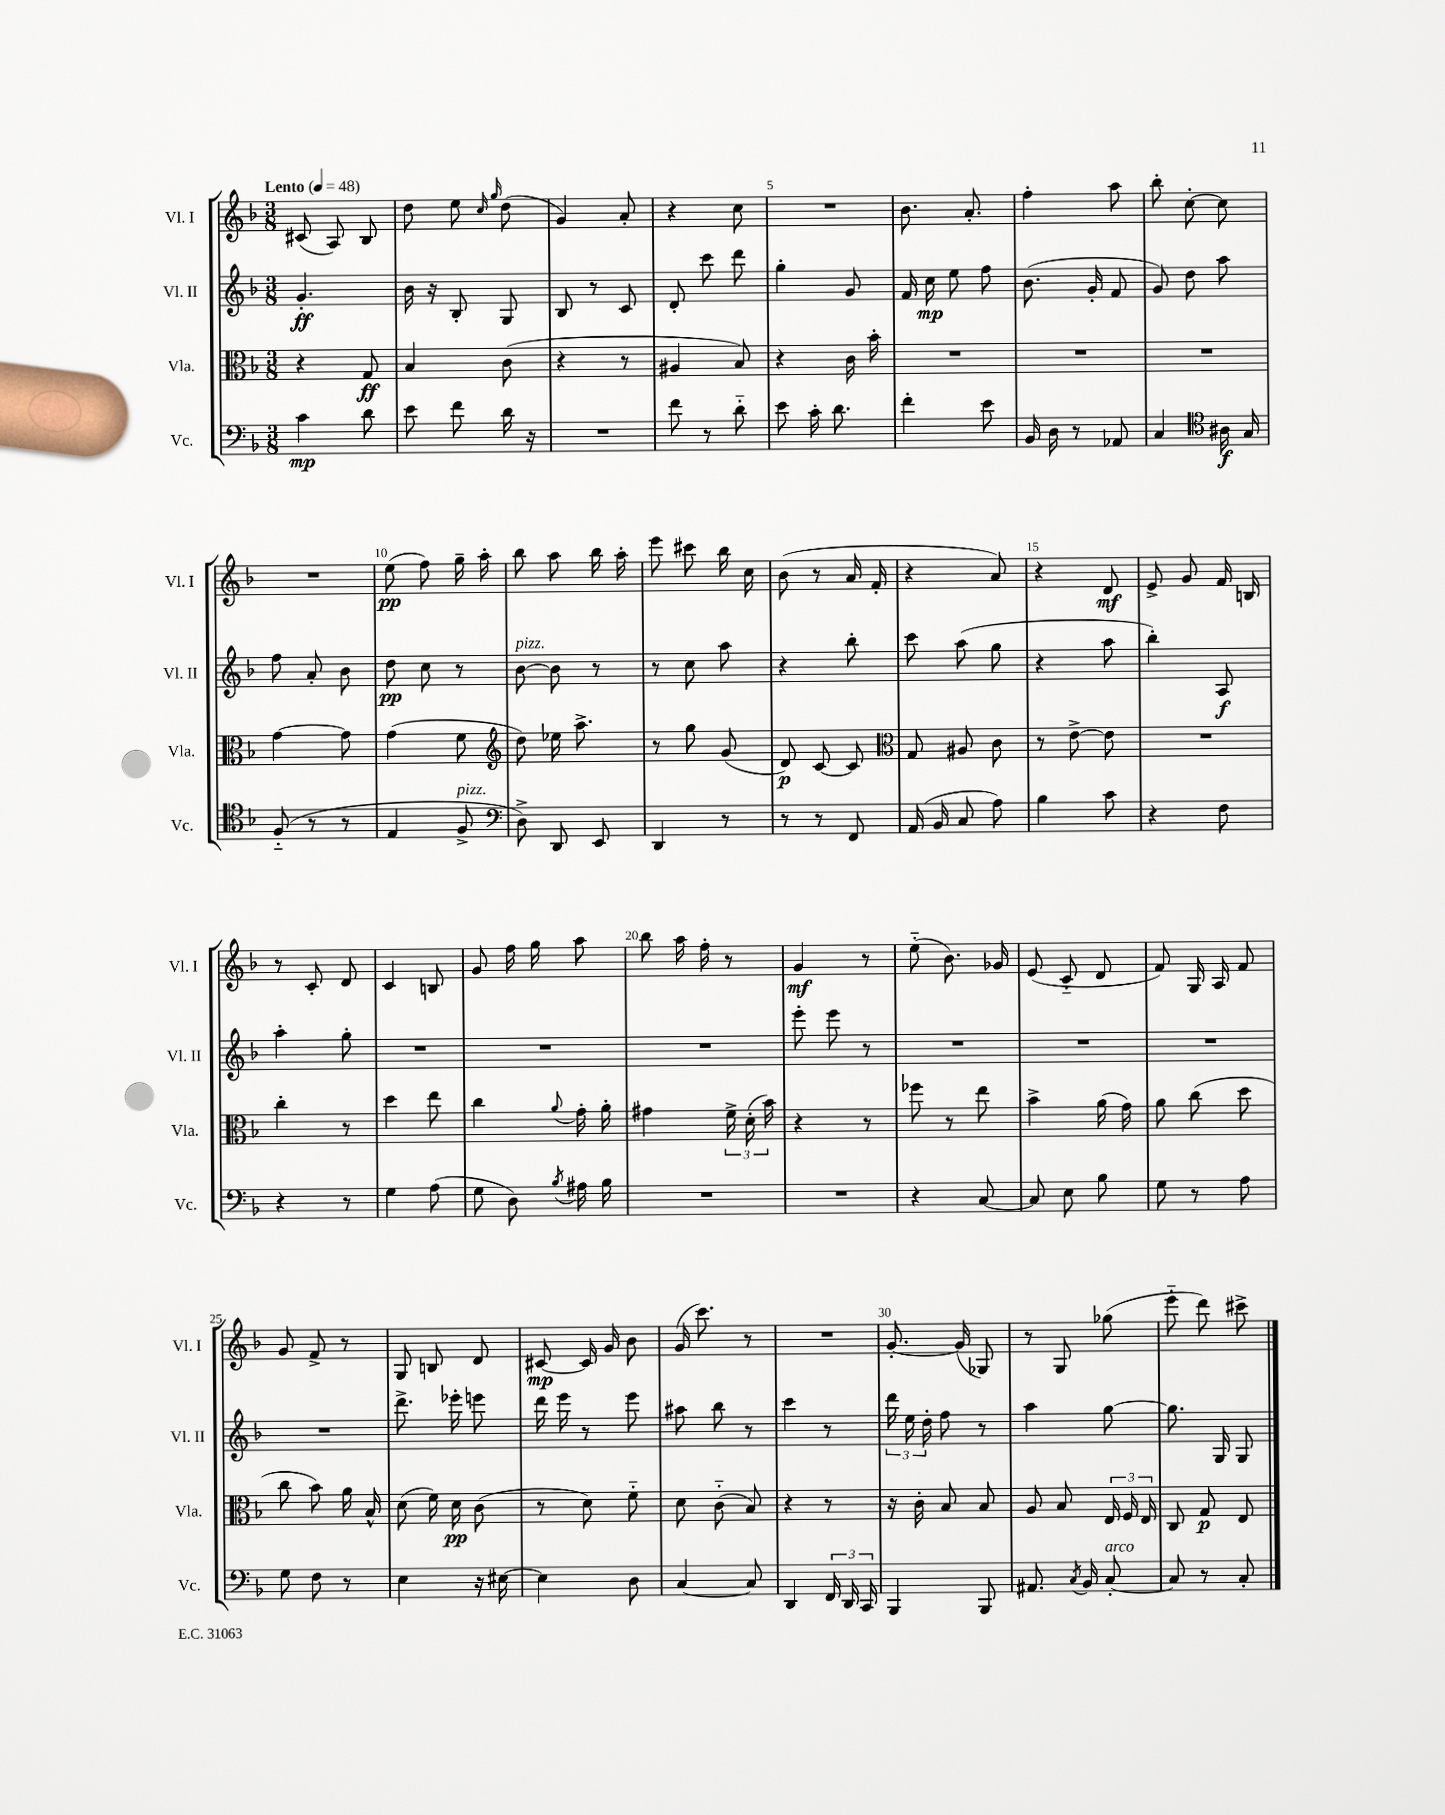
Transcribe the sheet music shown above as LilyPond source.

<<
\new StaffGroup <<
\new Staff = "s0" \with { instrumentName = "Vl. I" shortInstrumentName = "Vl. I" } {
    \clef treble \key f \major \numericTimeSignature \time 3/8 \tempo "Lento" 4 = 48
    \autoBeamOff cis'8( a8) bes8 |
    d''8 e''8 \grace { c''16 g''16 } d''8( |
    g'4) a'8-. |
    r4 c''8 |
    R4. |
    bes'8. a'8.-. |
    f''4-. a''8 |
    bes''8-. c''8~-. c''8 |
    R4. |
    e''8\pp( f''8) g''16-- a''16-. |
    bes''8 a''8 bes''16 a''16-. |
    e'''8 cis'''8 bes''16 c''16 |
    bes'8( r8 a'16 f'16-. |
    r4 a'8) |
    r4 d'8\mf |
    e'8-> g'8 f'16 b16 |
    r8 c'8-. d'8 |
    c'4 b8 |
    g'8 f''16 g''16 a''8 |
    bes''8 a''16 f''16-. r8 |
    g'4\mf r8 |
    e''8-_( bes'8.) ges'16 |
    e'8( c'8-_ d'8 |
    f'8) g16 a16 f'8 |
    g'8 f'8-> r8 |
    g8 b8 d'8 |
    cis'8~\mp cis'16 g'16 bes'8 |
    g'16( c'''8.) r8 |
    R4. |
    g'8.~-. g'16( ges8) |
    r8 g8 ges''8( |
    e'''8-_ d'''8) cis'''8-> \bar "|." |
}
\new Staff = "s1" \with { instrumentName = "Vl. II" shortInstrumentName = "Vl. II" } {
    \clef treble \key f \major \numericTimeSignature \time 3/8
    \autoBeamOff g'4.-.\ff |
    bes'16 r16 bes8-. g8 |
    bes8 r8 c'8 |
    d'8-. c'''8 d'''8 |
    g''4-. g'8 |
    f'16 c''16\mp e''8 f''8 |
    bes'8.( g'16-. f'8 |
    g'8) d''8 a''8 |
    f''8 a'8-. bes'8 |
    d''8\pp c''8 r8 |
    bes'8~^\markup { \italic "pizz." } bes'8 r8 |
    r8 c''8 a''8 |
    r4 bes''8-. |
    c'''8 a''8( g''8 |
    r4 a''8 |
    bes''4-.) a8\f |
    a''4-. g''8-. |
    R4. |
    R4. |
    R4. |
    e'''8-. e'''8 r8 |
    R4. |
    R4. |
    R4. |
    R4. |
    d'''8.-> ees'''16-. e'''8 |
    d'''16 e'''16 r8 e'''8 |
    ais''8 bes''8 r8 |
    c'''4 r8 |
    \tuplet 3/2 { d'''16 e''16 d''16-. } f''8 r8 |
    a''4 g''8~ |
    g''8. g16 g8 \bar "|." |
}
\new Staff = "s2" \with { instrumentName = "Vla." shortInstrumentName = "Vla." } {
    \clef alto \key f \major \numericTimeSignature \time 3/8
    \autoBeamOff r4 g8\ff |
    bes4 c'8( |
    r4 r8 |
    ais4 bes8) |
    r4 c'16 bes'16-. |
    R4. |
    R4. |
    R4. |
    g'4~ g'8 |
    g'4( f'8 |
    \clef treble d''8) ees''16 a''8.-> |
    r8 g''8 g'8( |
    d'8\p) c'8~ c'8 |
    \clef alto g8 ais8 c'8 |
    r8 e'8~-> e'8 |
    R4. |
    c''4-. r8 |
    d''4 e''8 |
    c''4 \appoggiatura { a'8 } g'16-. a'16-. |
    gis'4 \tuplet 3/2 { f'16-> d'16-.( bes'16) } |
    r4 r8 |
    fes''8 r8 e''8 |
    bes'4-> a'16( g'16) |
    a'8 c''8( d''8 |
    c''8 bes'8) a'16 bes16-^ |
    d'8( f'16) d'16\pp c'8( |
    r8 d'8) f'8-_ |
    d'8 c'8-_( bes8) |
    r4 r8 |
    r16 c'16-. bes8 bes8 |
    a8 bes8 \tuplet 3/2 { e16 f16 e16 } |
    c8 g8\p e8 \bar "|." |
}
\new Staff = "s3" \with { instrumentName = "Vc." shortInstrumentName = "Vc." } {
    \clef bass \key f \major \numericTimeSignature \time 3/8
    \autoBeamOff c'4\mp d'8 |
    e'8 f'8 d'16 r16 |
    R4. |
    f'8 r8 d'8-_ |
    e'8 c'16-. d'8. |
    f'4-. e'8 |
    bes,16 d16 r8 aes,8 |
    c4 \clef tenor ais16\f g16 |
    f8-_( r8 r8 |
    e4 f8->^\markup { \italic "pizz." } |
    \clef bass d8->) d,8 e,8 |
    d,4 r8 |
    r8 r8 f,8 |
    a,16( bes,16 c8 a8) |
    bes4 c'8 |
    r4 f8 |
    r4 r8 |
    g4 a8( |
    g8 d8) \acciaccatura { bes8 } ais16 bes16 |
    R4. |
    R4. |
    r4 c8~ |
    c8 e8 bes8 |
    g8 r8 a8 |
    g8 f8 r8 |
    e4 r16 eis16~ |
    eis4 d8 |
    c4~ c8 |
    d,4 \tuplet 3/2 { f,16 d,16 c,16 } |
    bes,,4 bes,,8 |
    ais,8. \acciaccatura { c8 } bes,16 c8~-.^\markup { \italic "arco" } |
    c8 r8 c8-. \bar "|." |
}
>>
>>
\layout { \context { \Score \override BarNumber.break-visibility = ##(#f #t #t) barNumberVisibility = #(every-nth-bar-number-visible 5) } }
